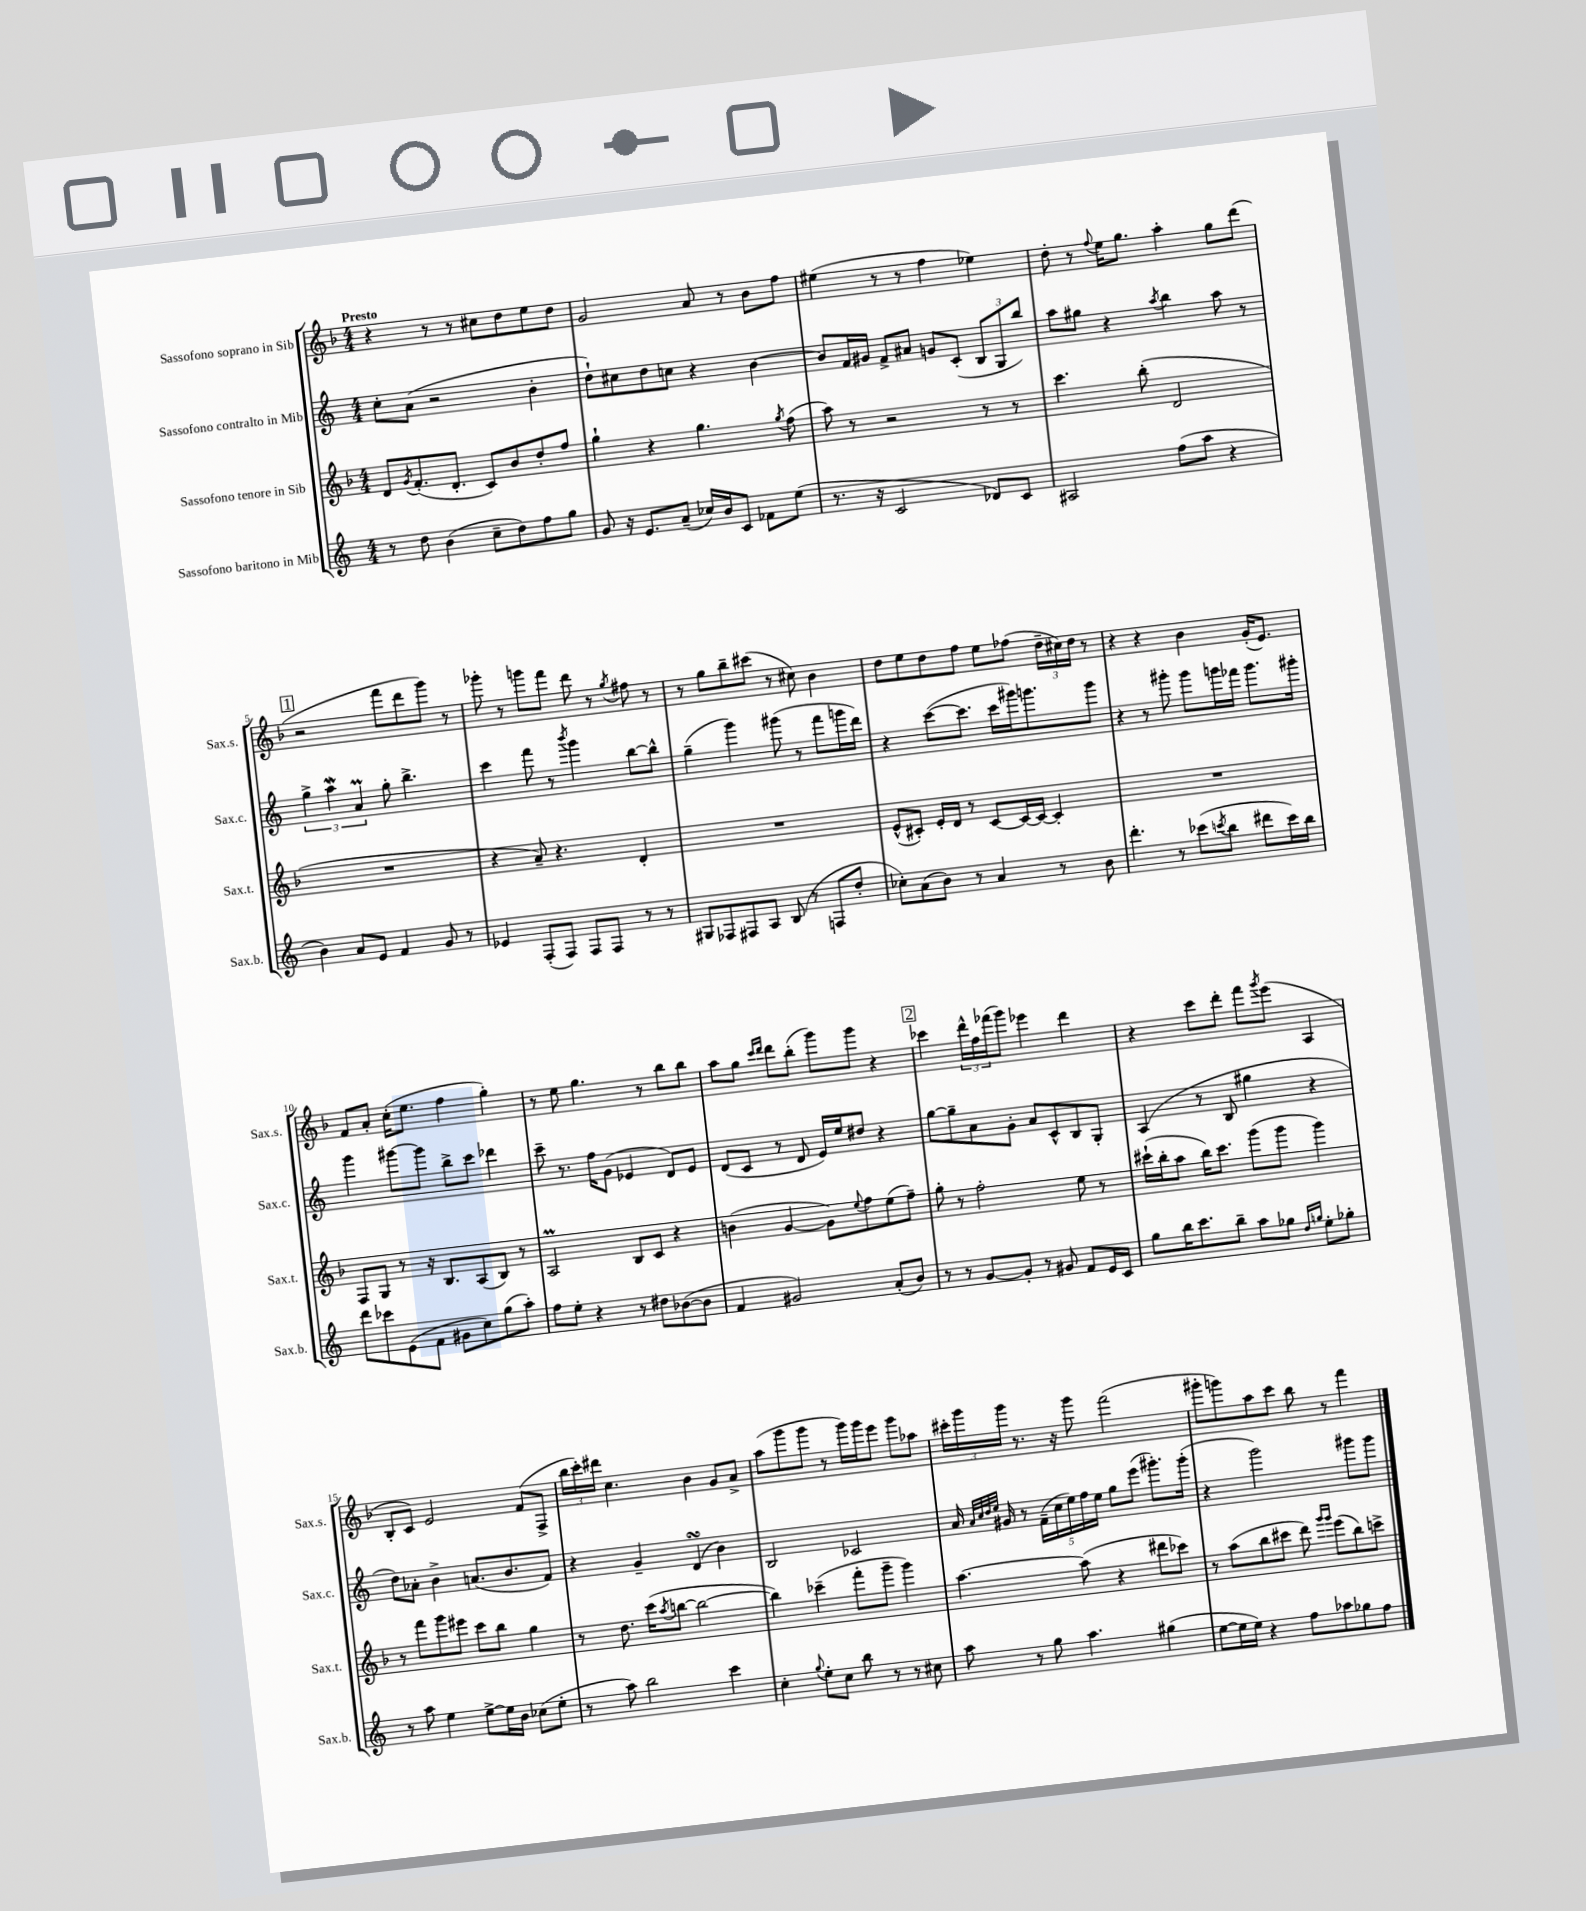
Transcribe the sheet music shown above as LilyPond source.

<<
\new StaffGroup <<
\new Staff = "s0" \with { instrumentName = "Sassofono soprano in Sib" shortInstrumentName = "Sax.s." } {
    \clef treble \key f \major \numericTimeSignature \time 4/4 \tempo "Presto"
    r4 r8 r8 cis''8 d''8 e''8 d''8 |
    g'2 a'8 r8 bes'8 f''8 |
    eis''4( r8 r8 f''4 ees''4) |
    d''8-. r8 \appoggiatura { f''8 } e''16 g''8. a''4-. g''8 d'''8( |
    \mark \markup { \box "1" } r2 f'''8 d'''8 g'''8) r8 |
    ges'''8-. r8 g'''8 f'''8 d'''8 r8 \acciaccatura { g''8 } fis''8 r8 |
    r8 g''8 bes''8-- cis'''8( r8 cis''8) bes'4 |
    d''8 e''8 d''8 f''8 e''8 fes''8( \tuplet 3/2 { d''16-- cis''16) d''16 } r8 |
    r4 r4 bes'4 g'16-.( e'8.) |
    f'8 a'8-. c''16-.( e''8. f''4 g''4-.) |
    r8 e''8 g''4. r8 bes''8 bes''8 |
    a''8 g''8 \grace { c'''16 d'''16 } d'''8 bes''8-.( g'''8) g'''8 r4 |
    \mark \markup { \box "2" } ces'''4 \tuplet 3/2 { d'''16-^ f''16 fes'''16( } g'''8) ees'''4 d'''4 |
    r4 c'''8 d'''8-. f'''8 \acciaccatura { g'''8 } e'''8( a4 |
    bes8-. c'8) e'2 f'8( f8-> |
    \tuplet 3/2 { bes''16 c'''16-.) dis'''16 } c''4. bes'4 g'8 a'8-> |
    a''8( g'''8 g'''8 r8 g'''16) g'''16 e'''8 g'''8 aes''8 |
    \tuplet 3/2 { cis'''16-. g'''16 g'''16 } r8. r16 g'''8 f'''2( |
    gis'''8-. g'''8) a''8 c'''8 bes''8 r8 f'''4 \bar "|." |
}
\new Staff = "s1" \with { instrumentName = "Sassofono contralto in Mib" shortInstrumentName = "Sax.c." } {
    \clef treble \key c \major \numericTimeSignature \time 4/4
    c''8-. a'8( r2 b'4-. |
    d''8-!) cis''8 d''8 c''8 r4 b'4~ |
    b'8 f'16 gis'16 f'8-> ais'8 g'8 c'8-.( \tuplet 3/2 { b8 g8 b''8) } |
    a''8 gis''8 r4 \acciaccatura { a''8 } b''4 a''8 r8 |
    \mark \markup { \box "1" } \tuplet 3/2 { g''4-> a''4\mordent a'4\prall } g''8-. b''4.-> |
    c'''4 f'''8 r8 \acciaccatura { b'''8 } g'''4 b''8~ b''8-^ |
    g''4--( g'''4) gis'''8( r8 f'''8 g'''16 d'''16) |
    r4 c'''8~( c'''8. c'''16 gis'''16) g'''8. g'''8 |
    r4 r8 gis'''8-. gis'''8 g'''16 fes'''16 g'''8. gis'''16-. |
    g'''4 gis'''8~ gis'''8 b''8-> c'''8 des'''4 |
    c'''8-- r8. f''16 g'8( ees'4 d'8) ees'8 |
    d'8( c'8 r8 d'8 e'16) e''16 dis''8 r4 |
    \mark \markup { \box "2" } g''8~ g''8-- a'8 g'8-. a'8 c'8-^ b8 g8-. |
    a4( r8 b8 gis''4 r4 |
    d''8) aes'8-. b'4-> a'8.( b'8. f'8) |
    r4 g'4-- d'4\turn( b'4) |
    b2 ces'2 |
    a'16 \grace { a'32 c''32 d''32 e''32 } gis'16 r8 \tuplet 5/4 { f'16--( c''16 e''16) f''16 e''16 } g''8 e'''8( gis'''8.-.) gis'''16-.( |
    r4 g'''2) gis'''8 gis'''8 \bar "|." |
}
\new Staff = "s2" \with { instrumentName = "Sassofono tenore in Sib" shortInstrumentName = "Sax.t." } {
    \clef treble \key f \major \numericTimeSignature \time 4/4
    d'8 \acciaccatura { g'8 } f'8.-.( d'8.-. c'8) bes'8 d''8-. f''8 |
    g''4-! r4 g''4. \acciaccatura { g''8 } f''8( |
    a''8) r8 r2 r8 r8 |
    c'''4. bes''8-.( d'2 |
    \mark \markup { \box "1" } R1 |
    r4 a'8--) r4. d'4-. |
    R1 |
    e'8-^( cis'8-.) e'16-. d'16 r8 cis'8~ cis'16~ cis'16~ cis'4-. |
    R1 |
    f8 g8 r8 r16 bes8. a8( bes8) r8 |
    a2\prall bes8 c'8 r4 |
    b'4( g'4~ g'8) \appoggiatura { e''8 } f''8 e''8( f''8--) |
    \mark \markup { \box "2" } g''8-. r8 f''2-. e''8 r8 |
    cis'''16-!( bes''16-. a''8 bes''16) cis'''8. g'''8( g'''8 g'''4) |
    r8 f'''8 g'''8 eis'''8 c'''8 bes''8 g''4 |
    r8 d''8. c'''16( \acciaccatura { a''8 } b''8~ b''2~ |
    b''4) ces'''4--( f'''8-. g'''8-- g'''4) |
    a''4.~ a''8( r4 dis'''8 ces'''8) |
    r8 a''8( bes''8 cis'''8 d'''8) \grace { g'''16 g'''16 } e'''8( bes''8) c'''8-> \bar "|." |
}
\new Staff = "s3" \with { instrumentName = "Sassofono baritono in Mib" shortInstrumentName = "Sax.b." } {
    \clef treble \key c \major \numericTimeSignature \time 4/4
    r8 d''8 b'4( c''8-- d''8) f''8 g''8 |
    g'8 r16 e'8. a'8--( ces''16) b'16 c'8 fes'8 e''8( |
    r8. r16 c'2 des'8) c'8 |
    ais2 f''8( a''8 r4 |
    \mark \markup { \box "1" } b'4) a'8 e'8 f'4 g'8 r8 |
    ees'4 f8-.( f8) f8 f8 r8 r8 |
    gis8 fes8 fis8 a8 b8( r8 f8 d''8-. |
    ces''8-.) a'8( b'8) r8 a'4 r8 b'8 |
    d'''4.-. r8 ces'''8( \acciaccatura { c'''8 } b''8 dis'''8 c'''16) b''16 |
    d'''8 ces'''8 e'8( f'8 gis'8 c''8) g''8( a''8-.) |
    f''8 e''8-. r4 r8 dis''8 bes'8~( bes'8 |
    f'4 gis'2) a'8-.( b'8) |
    \mark \markup { \box "2" } r8 r8 g'8~ g'8-. r8 gis'8 f'8 e'16 c'16 |
    g''8 b''16 c'''8. b''8-- a''8 ges''8 \grace { d''16 g''16 } e''8-. ges''8-. |
    r8 a''8 e''4 e''8~-> e''16 b'16 ces''8( e''8-. |
    r8 a''8) b''2 c'''4 |
    c''4-. \appoggiatura { g''8 } e''8-. c''8 b''8 r8 r8 cis''8 |
    a''8 r8 g''8 a''4. gis''4( |
    e''8~ e''16 e''16) r4 f''8 aes''8 ges''8 f''8 \bar "|." |
}
>>
>>
